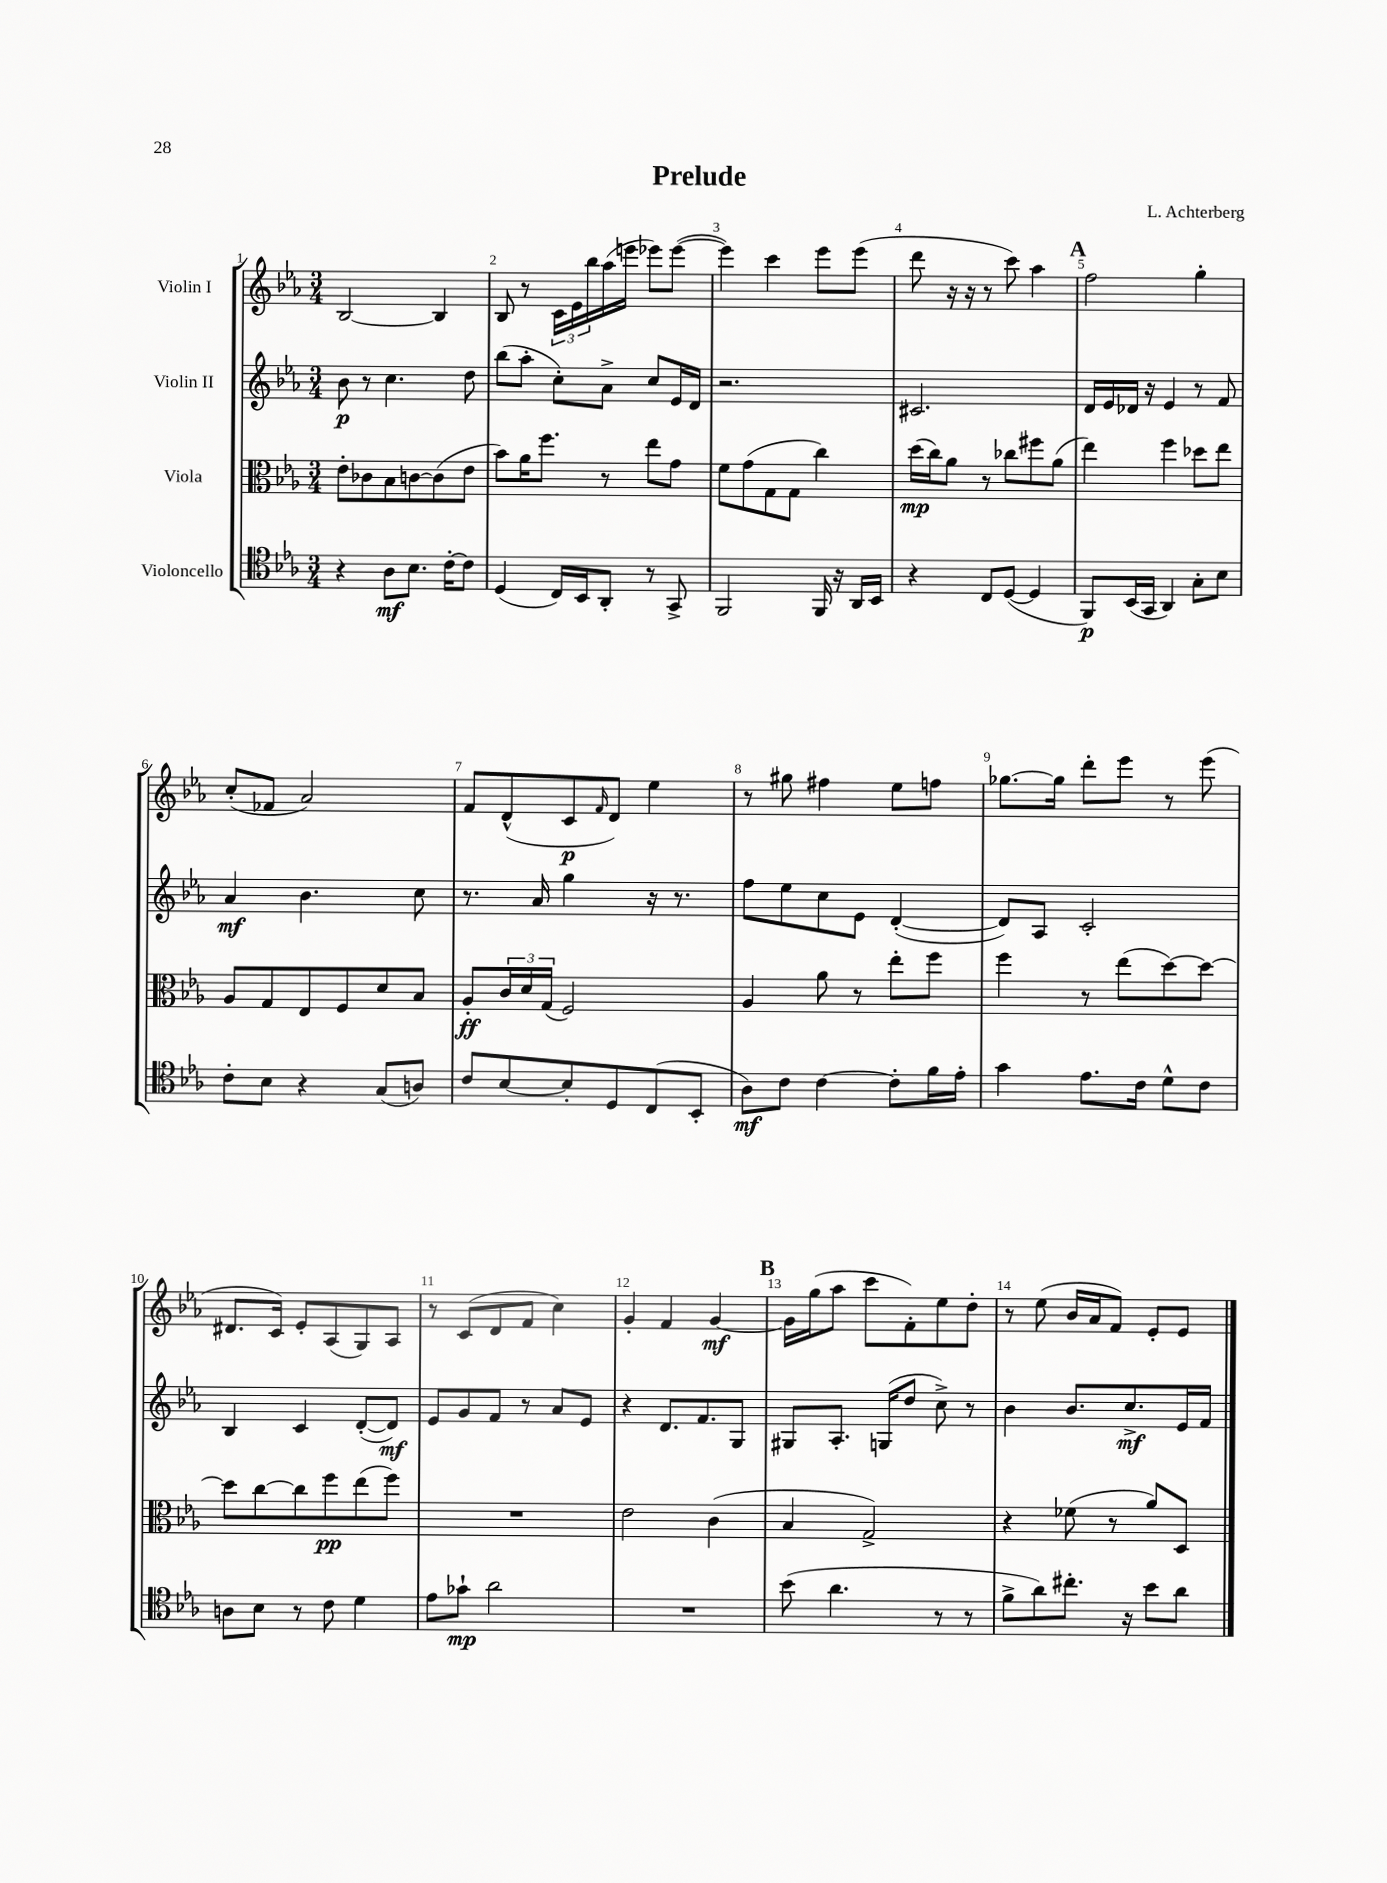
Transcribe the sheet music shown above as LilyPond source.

\header { title = "Prelude" composer = "L. Achterberg" }
<<
\new StaffGroup <<
\new Staff = "s0" \with { instrumentName = "Violin I" } {
    \clef treble \key ees \major \numericTimeSignature \time 3/4
    bes2~ bes4 |
    bes8 r8 \tuplet 3/2 { c'16 ees'16 bes''16 } aes''16( e'''16 ees'''8) ees'''8~( |
    ees'''4) c'''4 ees'''8 ees'''8( |
    d'''8 r16 r16 r8 c'''8) aes''4 |
    \mark \markup { \bold "A" } f''2 g''4-. |
    c''8-.( fes'8 aes'2) |
    f'8 d'8-^( c'8\p \grace { f'16 } d'8) ees''4 |
    r8 gis''8 fis''4 ees''8 f''8 |
    ges''8.~ ges''16 d'''8-. ees'''8 r8 ees'''8( |
    dis'8. c'16) ees'8-. aes8( g8) aes8 |
    r8 c'8( d'8 f'8 c''4) |
    g'4-. f'4 g'4~\mf |
    \mark \markup { \bold "B" } g'16 g''16( aes''8 c'''8 f'8-.) ees''8 d''8-. |
    r8 ees''8( bes'16 aes'16 f'8) ees'8-. ees'8 \bar "|." |
}
\new Staff = "s1" \with { instrumentName = "Violin II" } {
    \clef treble \key ees \major \numericTimeSignature \time 3/4
    bes'8\p r8 c''4. d''8 |
    bes''8( aes''8-. c''8-.) aes'8-> c''8 ees'16 d'16 |
    r2. |
    cis'2. |
    \mark \markup { \bold "A" } d'16 ees'16 des'16 r16 ees'4 r8 f'8 |
    aes'4\mf bes'4. c''8 |
    r8. aes'16 g''4 r16 r8. |
    f''8 ees''8 c''8 ees'8 d'4~-.( |
    d'8) aes8 c'2-. |
    bes4 c'4 d'8~-.( d'8\mf) |
    ees'8 g'8 f'8 r8 aes'8 ees'8 |
    r4 d'8. f'8. g8 |
    \mark \markup { \bold "B" } gis8 aes8.-. g16( d''8 c''8->) r8 |
    bes'4 bes'8. c''8.->\mf ees'16 f'16 \bar "|." |
}
\new Staff = "s2" \with { instrumentName = "Viola" } {
    \clef alto \key ees \major \numericTimeSignature \time 3/4
    ees'8-. ces'8 bes8 c'8~ c'8( ees'8 |
    bes'8) aes'16 f''8. r8 ees''8 g'8 |
    f'8 g'8( g8 g8 c''4) |
    d''16\mp( c''16) aes'8 r8 ces''8 fis''8 aes'8( |
    \mark \markup { \bold "A" } ees''4) f''4 des''8 ees''8 |
    aes8 g8 ees8 f8 d'8 bes8 |
    aes8-.\ff \tuplet 3/2 { c'16 d'16 g16( } f2) |
    aes4 aes'8 r8 ees''8-. f''8 |
    f''4 r8 ees''8( d''8~) d''8~ |
    d''8 c''8~ c''8 f''8\pp ees''8( f''8) |
    R2. |
    ees'2 c'4( |
    \mark \markup { \bold "B" } bes4 g2->) |
    r4 fes'8( r8 aes'8) d8 \bar "|." |
}
\new Staff = "s3" \with { instrumentName = "Violoncello" } {
    \clef tenor \key ees \major \numericTimeSignature \time 3/4
    r4 aes8\mf bes8. c'16~-. c'8 |
    d4( c16) bes,16 aes,8-. r8 g,8-> |
    f,2 f,16 r16 aes,16 bes,16 |
    r4 c8 d8~( d4 |
    \mark \markup { \bold "A" } f,8\p) bes,16( g,16 aes,4) g8-. bes8 |
    c'8-. bes8 r4 g8( a8) |
    c'8 bes8~ bes8-. d8 c8( bes,8-. |
    aes8\mf) c'8 c'4~ c'8-. f'16 ees'16-. |
    g'4 ees'8. c'16 d'8-^ c'8 |
    a8 bes8 r8 c'8 d'4 |
    ees'8 ges'8-!\mp aes'2 |
    R2. |
    \mark \markup { \bold "B" } bes'8( aes'4. r8 r8 |
    f'8-> aes'8) cis''8.-. r16 bes'8 aes'8 \bar "|." |
}
>>
>>
\layout { \context { \Score \override BarNumber.break-visibility = ##(#f #t #t) barNumberVisibility = #all-bar-numbers-visible } }
